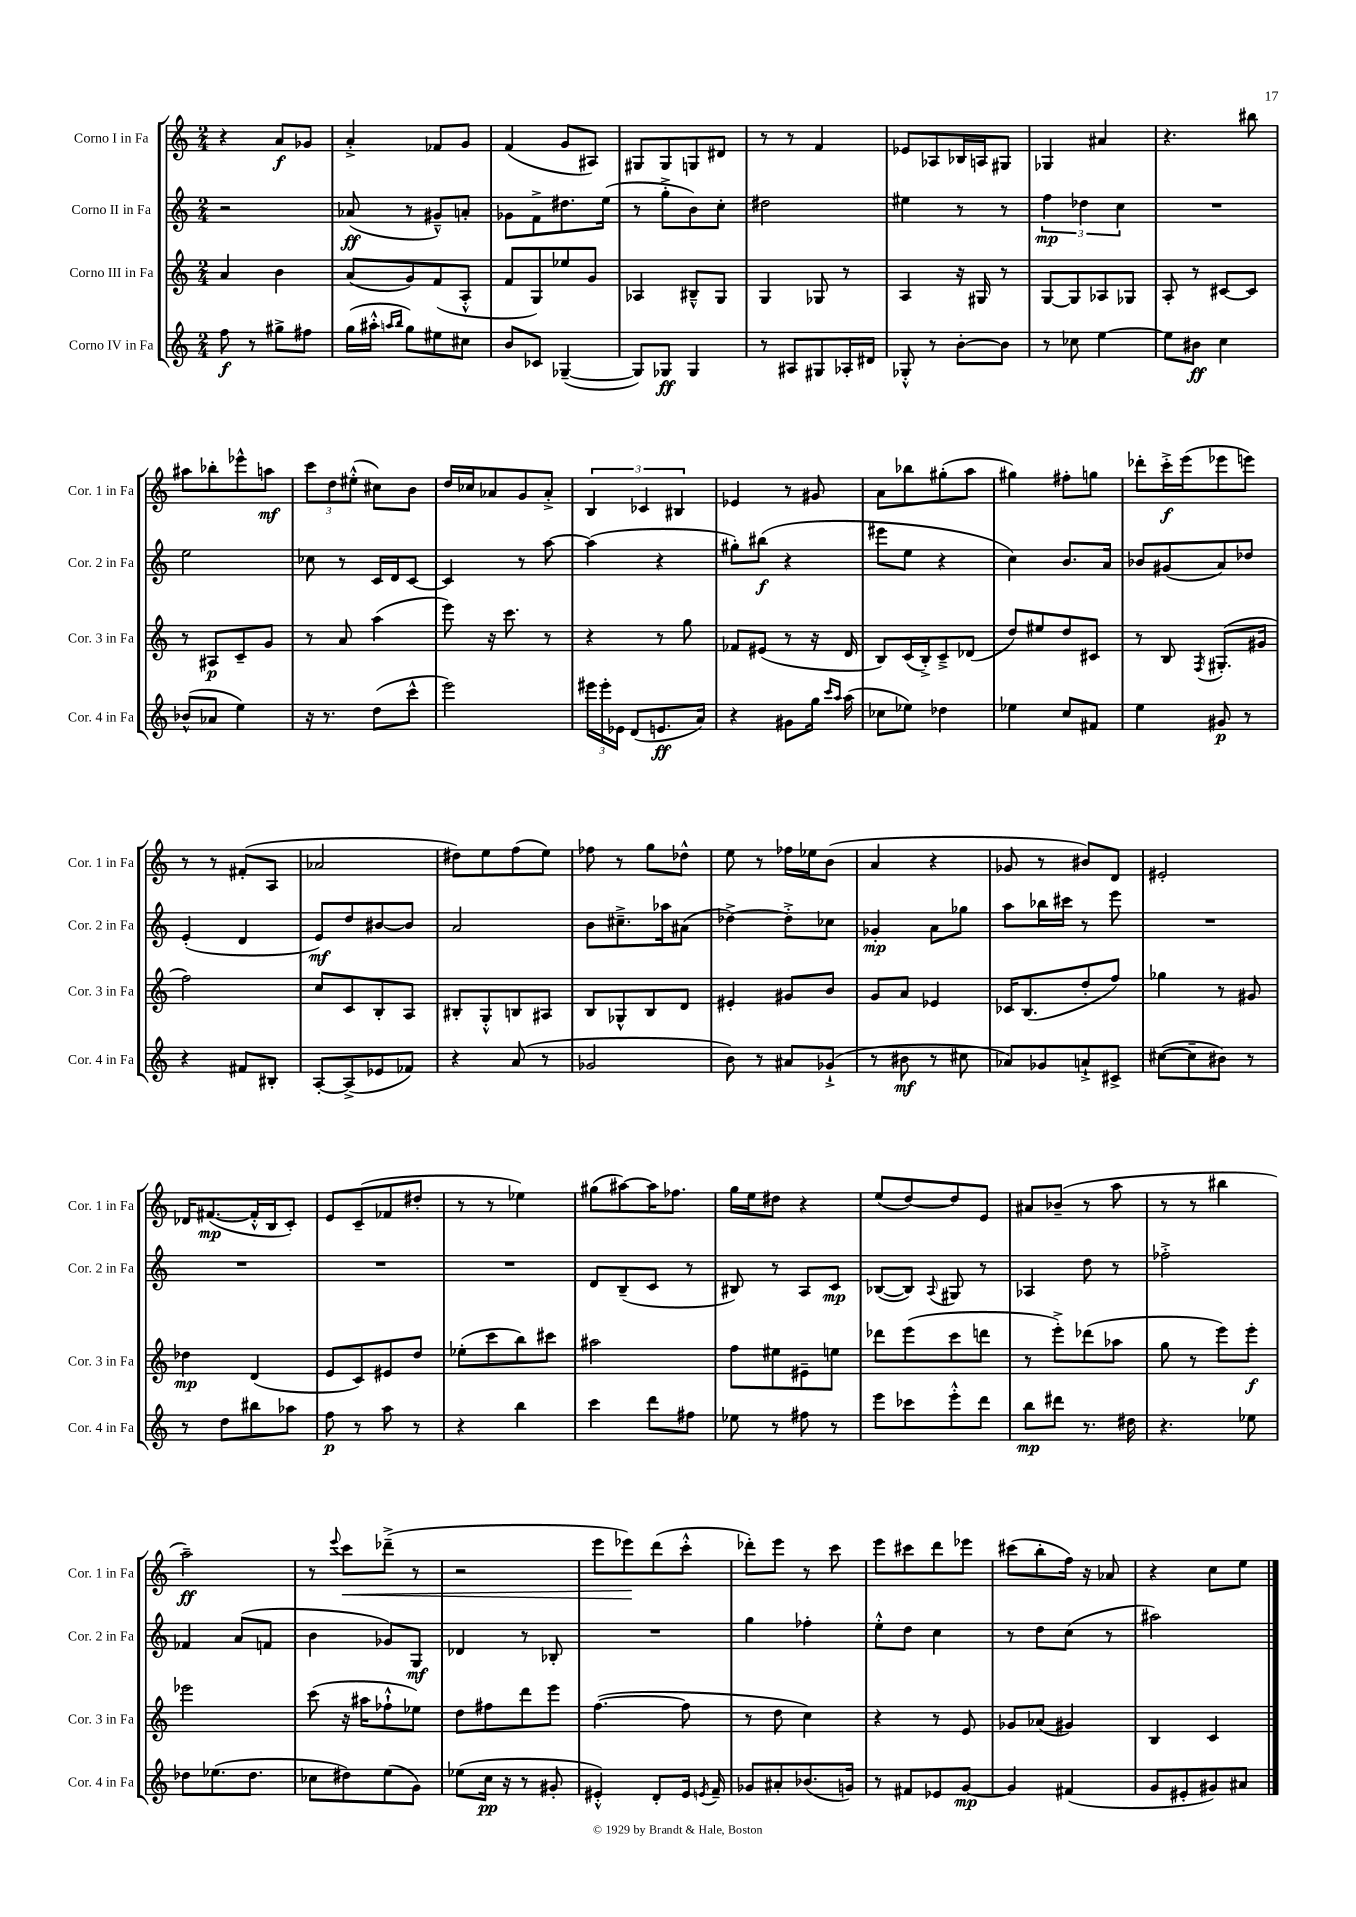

**kern	**dynam	**kern	**dynam	**kern	**dynam	**kern	**dynam
*part4	*part4	*part3	*part3	*part2	*part2	*part1	*part1
*staff4	*staff4	*staff3	*staff3	*staff2	*staff2	*staff1	*staff1
*I"Corno IV in Fa	*	*I"Corno III in Fa	*	*I"Corno II in Fa	*	*I"Corno I in Fa	*
*I'Cor. 4 in Fa	*	*I'Cor. 3 in Fa	*	*I'Cor. 2 in Fa	*	*I'Cor. 1 in Fa	*
*clefG2	*	*clefG2	*	*clefG2	*	*clefG2	*
*k[]	*	*k[]	*	*k[]	*	*k[]	*
*M2/4	*	*M2/4	*	*M2/4	*	*M2/4	*
=1	=1	=1	=1	=1	=1	=1	=1
8ff\	f	4a/	.	2r	.	4r	.
8r	.	.	.	.	.	.	.
8gg#X^\L	.	4b\	.	.	.	8a/L	f
8ff#X\J	.	.	.	.	.	8g-X/J	.
=2	=2	=2	=2	=2	=2	=2	=2
(16gg\LL	.	(8a/L	.	(8a-X/	ff	4a'^/	.
16aa#X'^^\JJ	.	.	.	.	.	.	.
16qqaan/LL	.	.	.	.	.	.	.
16qqbb/JJ	.	.	.	.	.	.	.
8gg\L)	.	8g/)	.	8r	.	.	.
8ee#X\	.	(8f/	.	8g#X~^^/L)	.	8f-X/L	.
8cc#X\J	.	8A'^^/J	.	8an'/J	.	8g/J	.
=3	=3	=3	=3	=3	=3	=3	=3
8b/L	.	8f/L	.	8g-X\L	.	(4f/	.
8c-X/J	.	8G/)	.	8f^\	.	.	.
([4G-X~/	.	8ee-X/	.	8.dd#X\	.	8g/L	.
.	.	8g/J	.	.	.	8A#X/J)	.
.	.	.	.	(16ee\Jk	.	.	.
=4	=4	=4	=4	=4	=4	=4	=4
8G-/L])	.	4A-X/	.	8r	.	8G#X/L	.
8G-X/J	ff	.	.	8gg'^\L	.	8G#/	.
4G-/	.	8B#X~^^/L	.	8b\)	.	8Gn/	.
.	.	8G/J	.	8cc'\J	.	8d#X/J	.
=5	=5	=5	=5	=5	=5	=5	=5
8r	.	4G/	.	2dd#X\	.	8r	.
8A#X/L	.	.	.	.	.	8r	.
8G#X/	.	8G-X/	.	.	.	4f/	.
16A-X'/L	.	8r	.	.	.	.	.
16d#X/JJ	.	.	.	.	.	.	.
=6	=6	=6	=6	=6	=6	=6	=6
8G-X'^^/	.	4A/	.	4ee#X\	.	8e-X/L	.
8r	.	.	.	.	.	8A-X/	.
[8b'\L	.	16r	.	8r	.	16B-X/L	.
.	.	16G#X/	.	.	.	16An/J	.
8b\J]	.	8r	.	8r	.	8G#X/J	.
=7	=7	=7	=7	=7	=7	=7	=7
8r	.	[8G/L	.	6ff\	mp	4G-X/	.
8cc-X\	.	8G/]	.	.	.	.	.
.	.	.	.	6dd-X\	.	.	.
[4ee\	.	8A-X/	.	.	.	4a#X/	.
.	.	.	.	6cc\	.	.	.
.	.	8G-X/J	.	.	.	.	.
=8	=8	=8	=8	=8	=8	=8	=8
8ee\L]	.	8A'/	.	2r	.	4.r	.
8b#X\J	ff	8r	.	.	.	.	.
4cc\	.	[8c#X/L	.	.	.	.	.
.	.	8c#/J]	.	.	.	8bb#X\	.
!!LO:LB:g=z
=9	=9	=9	=9	=9	=9	=9	=9
(8b-X^^/L	.	8r	.	2ee\	.	8aa#X\L	.
8a-X/J	.	8A#X/L	p	.	.	8bb-X'\	.
4ee\)	.	8c~/	.	.	.	8eee-X^^\	.
.	.	8g/J	.	.	.	8aan\J	mf
=10	=10	=10	=10	=10	=10	=10	=10
16r	.	8r	.	8cc-X\	.	12ccc\L	.
8.r	.	.	.	.	.	.	.
.	.	.	.	.	.	12dd\	.
.	.	8a/	.	8r	.	.	.
.	.	.	.	.	.	(12ee#X'^^\J	.
(8dd\L	.	(4aa\	.	16c/LL	.	8cc#X\L)	.
.	.	.	.	16d/J	.	.	.
8ccc^^\J	.	.	.	[8c/J	.	8b\J	.
=11	=11	=11	=11	=11	=11	=11	=11
2eee\)	.	8eee\)	.	4c/]	.	16dd/LL	.
.	.	.	.	.	.	16cc-X/J	.
.	.	16r	.	.	.	8a-X/	.
.	.	8.ccc\	.	.	.	.	.
.	.	.	.	8r	.	8g/	.
.	.	8r	.	[8aa\	.	8a-'^/J	.
=12	=12	=12	=12	=12	=12	=12	=12
24eee#X\LL	.	4r	.	(4aa\]	.	6B/	.
24eee#'\	.	.	.	.	.	.	.
24e-X\JJ	.	.	.	.	.	.	.
(8d/L	.	.	.	.	.	.	.
.	.	.	.	.	.	6c-X/	.
8.en/	ff	8r	.	4r	.	.	.
.	.	.	.	.	.	6B#X/	.
.	.	8gg\	.	.	.	.	.
16a/Jk)	.	.	.	.	.	.	.
=13	=13	=13	=13	=13	=13	=13	=13
4r	.	8f-X/L	.	8gg#X'\L)	.	4e-X/	.
.	.	(8e#X/J	.	(8bb#X\J	f	.	.
8g#X\L	.	8r	.	4r	.	8r	.
16gg\Jk	.	16r	.	.	.	8g#X/	.
16qqccc/LL	.	.	.	.	.	.	.
16qqaa/JJ	.	.	.	.	.	.	.
(16aa\	.	16d/	.	.	.	.	.
=14	=14	=14	=14	=14	=14	=14	=14
8cc-X\L	.	8B/L)	.	8eee#X\L	.	8a\L	.
8ee-X\J)	.	(16c/L	.	8ee\J	.	8bb-X\	.
.	.	16B'^/J)	.	.	.	.	.
4dd-X\	.	8c~^/	.	4r	.	(8gg#X'\	.
.	.	(8d-X/J	.	.	.	8aa\J	.
=15	=15	=15	=15	=15	=15	=15	=15
4ee-X\	.	8dd/L)	.	4cc\)	.	4gg#X\)	.
.	.	8ee#X/	.	.	.	.	.
8cc/L	.	8dd/	.	8.b/L	.	8ff#X'\L	.
8f#X/J	.	8c#X/J	.	.	.	8ggn\J	.
.	.	.	.	16a/Jk	.	.	.
=16	=16	=16	=16	=16	=16	=16	=16
4ee\	.	8r	.	8b-X/L	.	8ddd-X'\L	.
.	.	8B/	.	(8g#X/	.	16ccc'^\L	f
.	.	.	.	.	.	(16eee\J	.
.	.	8qF/	.	.	.	.	.
8g#X/	p	(8.G#X'/L	.	8a/)	.	8eee-X\	.
8r	.	.	.	8dd-X/J	.	8eeen\J)	.
.	.	16g#X/Jk	.	.	.	.	.
!!LO:LB:g=z
=17	=17	=17	=17	=17	=17	=17	=17
4r	.	2ff\)	.	(4e'/	.	8r	.
.	.	.	.	.	.	8r	.
8f#X/L	.	.	.	4d/	.	(8f#X'/L	.
8B#X'/J	.	.	.	.	.	8A/J	.
=18	=18	=18	=18	=18	=18	=18	=18
[8A'/L	.	8cc/L	.	8e/L)	mf	2a-X/	.
(8A^/]	.	8c/	.	8dd/	.	.	.
8e-X/	.	8B'/	.	[8b#X/	.	.	.
8f-X/J)	.	8A/J	.	8b#/J]	.	.	.
=19	=19	=19	=19	=19	=19	=19	=19
4r	.	8B#X'/L	.	2a/	.	8dd#X\L)	.
.	.	8G'^^/	.	.	.	8ee\	.
(8a/	.	8Bn/	.	.	.	(8ff\	.
8r	.	8A#X/J	.	.	.	8ee\J)	.
=20	=20	=20	=20	=20	=20	=20	=20
2g-X/	.	8B/L	.	8b\L	.	8ff-X\	.
.	.	8G-X^^/	.	8.cc#X~^\	.	8r	.
.	.	8B/	.	.	.	8gg\L	.
.	.	.	.	16aa-X\k	.	.	.
.	.	8d/J	.	(8a#X\J	.	8dd-X^^\J	.
=21	=21	=21	=21	=21	=21	=21	=21
8b\)	.	4e#X'/	.	[4dd-X^\)	.	8ee\	.
8r	.	.	.	.	.	8r	.
8a#X/L	.	8g#X/L	.	8dd-'^\L]	.	16ff-X\LL	.
.	.	.	.	.	.	16ee-X\J	.
(8g-X`^/J	.	8b/J	.	8cc-X\J	.	(8b\J	.
=22	=22	=22	=22	=22	=22	=22	=22
8r	.	8g/L	.	4g-X'/	mp	4a/	.
8b#X\	mf	8a/J	.	.	.	.	.
8r	.	4e-X/	.	8a\L	.	4r	.
8cc#X\	.	.	.	8gg-X\J	.	.	.
=23	=23	=23	=23	=23	=23	=23	=23
8a-X/L)	.	16c-X/KL	.	8aa\L	.	8g-X/	.
.	.	(8.B/	.	.	.	.	.
8g-X/	.	.	.	16bb-X\L	.	8r	.
.	.	.	.	16ccc#X\JJ	.	.	.
8an`^/	.	8dd'/	.	8r	.	8b#X/L)	.
8c#X^/J	.	8ff/J)	.	8eee\	.	8d/J	.
=24	=24	=24	=24	=24	=24	=24	=24
([8cc#X\L	.	4gg-X\	.	2r	.	2e#X'/	.
8cc#~\]	.	.	.	.	.	.	.
8b#X\J)	.	8r	.	.	.	.	.
8r	.	8g#X/	.	.	.	.	.
!!LO:LB:g=z
=25	=25	=25	=25	=25	=25	=25	=25
8r	.	4dd-X\	mp	2r	.	16d-X/KL	.
.	.	.	.	.	.	([8.f#X/	mp
8dd\L	.	.	.	.	.	.	.
8bb#X\	.	(4d/	.	.	.	16f#'^^/L]	.
.	.	.	.	.	.	16B/J	.
8aa-X\J	.	.	.	.	.	8c'/J)	.
=26	=26	=26	=26	=26	=26	=26	=26
8ff\	p	8e/L	.	2r	.	8e/L	.
8r	.	8c/)	.	.	.	(8c~/	.
8aa\	.	8e#X/	.	.	.	8f-X/	.
8r	.	8dd/J	.	.	.	8dd#X'/J	.
=27	=27	=27	=27	=27	=27	=27	=27
4r	.	(8ee-X'\L	.	2r	.	8r	.
.	.	8ccc\	.	.	.	8r	.
4bb\	.	8bb\)	.	.	.	4ee-X\)	.
.	.	8ccc#X\J	.	.	.	.	.
=28	=28	=28	=28	=28	=28	=28	=28
4ccc\	.	2aa#X\	.	8d/L	.	(8gg#X\L	.
.	.	.	.	(8B~/	.	[8aa#X\)	.
8ddd\L	.	.	.	8c/J	.	16aa#\K]	.
.	.	.	.	.	.	8.ff-X\J	.
8ff#X\J	.	.	.	8r	.	.	.
=29	=29	=29	=29	=29	=29	=29	=29
8ee-X\	.	8ff\L	.	8B#X/)	.	16gg\LL	.
.	.	.	.	.	.	16ee\J	.
8r	.	8ee#X\	.	8r	.	8dd#X\J	.
8ff#X\	.	8e#X~\	.	8A/L	.	4r	.
8r	.	8een\J	.	8c/J	mp	.	.
=30	=30	=30	=30	=30	=30	=30	=30
8eee\L	.	8ddd-X\L	.	([8B-X/L	.	(8ee/L	.
8ccc-X\	.	(8eee\	.	8B-/J])	.	[8dd/)	.
.	.	.	.	8qqA/	.	.	.
8eee'^^\	.	8ccc\	.	8G#X/	.	8dd/]	.
8ddd\J	.	8dddn\J	.	8r	.	8e/J	.
=31	=31	=31	=31	=31	=31	=31	=31
8bb\L	mp	8r	.	4A-X/	.	8a#X/L	.
8ddd#X\J	.	8eee'^\L)	.	.	.	(8b-X~/J	.
8.r	.	(8ddd-X\	.	8dd\	.	8r	.
.	.	8aa-X\J	.	8r	.	8aa\	.
16dd#X\	.	.	.	.	.	.	.
=32	=32	=32	=32	=32	=32	=32	=32
4.r	.	8gg\	.	2ff-X'^\	.	8r	.
.	.	8r	.	.	.	8r	.
.	.	8eee\L)	.	.	.	4bb#X\	.
8ee-X\	.	8eee'\J	f	.	.	.	.
!!LO:LB:g=z
=33	=33	=33	=33	=33	=33	=33	=33
8dd-X\L	.	2eee-X\	.	4f-X/	.	2aa~\)	ff
(8.ee-X\	.	.	.	.	.	.	.
.	.	.	.	(8a/L	.	.	.
8.dd-\J	.	.	.	.	.	.	.
.	.	.	.	8fn/J	.	.	.
=34	=34	=34	=34	=34	=34	=34	=34
8cc-X\L	.	(8ccc\	.	4b\	.	8r	.
.	.	.	.	.	.	8qqeee/	.
!	!	!	!	!	!	!	!LO:HP:b
8dd#X\)	.	16r	.	.	.	8ccc\L	<
.	.	16aa#X\KL	.	.	.	.	.
(8ee\	.	8ff-X`^^\	.	8g-X/L)	.	(8ddd-X~^\J	.
8g\J)	.	8ee-X\J)	.	8G/J	mf	8r	.
=35	=35	=35	=35	=35	=35	=35	=35
(8ee-X\L	.	8dd\L	.	4d-X/	.	2r	.
16cc\Jk	pp	8ff#X\	.	.	.	.	.
16r	.	.	.	.	.	.	.
8r	.	8ddd\	.	8r	.	.	.
8g#X'/	.	8eee\J	.	8B-X'/	.	.	.
=36	=36	=36	=36	=36	=36	=36	=36
4e#X'^^/)	.	([4.ff\	.	2r	.	8eee\L	.
.	.	.	.	.	.	8eee-X\)	.
8d'/L	.	.	.	.	.	(8ddd\	[
16e#/Jk	.	8ff\]	.	.	.	8ccc'^^\J	.
8qen/	.	.	.	.	.	.	.
16f~/	.	.	.	.	.	.	.
=37	=37	=37	=37	=37	=37	=37	=37
8g-X/L	.	8r	.	4gg\	.	8ddd-X'\L)	.
8a#X'/	.	8dd\	.	.	.	8eee\J	.
(8.b-X/	.	4cc\)	.	4ff-X'\	.	8r	.
.	.	.	.	.	.	8ccc\	.
16gn/Jk)	.	.	.	.	.	.	.
=38	=38	=38	=38	=38	=38	=38	=38
8r	.	4r	.	8ee'^^\L	.	8eee\L	.
8f#X/L	.	.	.	8dd\J	.	8ccc#X\	.
8e-X/	.	8r	.	4cc\	.	8ddd\	.
[8g/J	mp	8e/	.	.	.	8eee-X\J	.
=39	=39	=39	=39	=39	=39	=39	=39
4g/]	.	8g-X/L	.	8r	.	(8ccc#X\L	.
.	.	(8a-X/J	.	8dd\L	.	8bb'\	.
(4f#X/	.	4g#X/)	.	(8cc\J	.	16ff\Jk)	.
.	.	.	.	.	.	16r	.
.	.	.	.	8r	.	8a-X/	.
=40	=40	=40	=40	=40	=40	=40	=40
8g/L	.	4B/	.	2aa#X\)	.	4r	.
8e#X'/	.	.	.	.	.	.	.
8g#X/)	.	4c/	.	.	.	8cc\L	.
8a#X/J	.	.	.	.	.	8ee\J	.
==	==	==	==	==	==	==	==
*-	*-	*-	*-	*-	*-	*-	*-
